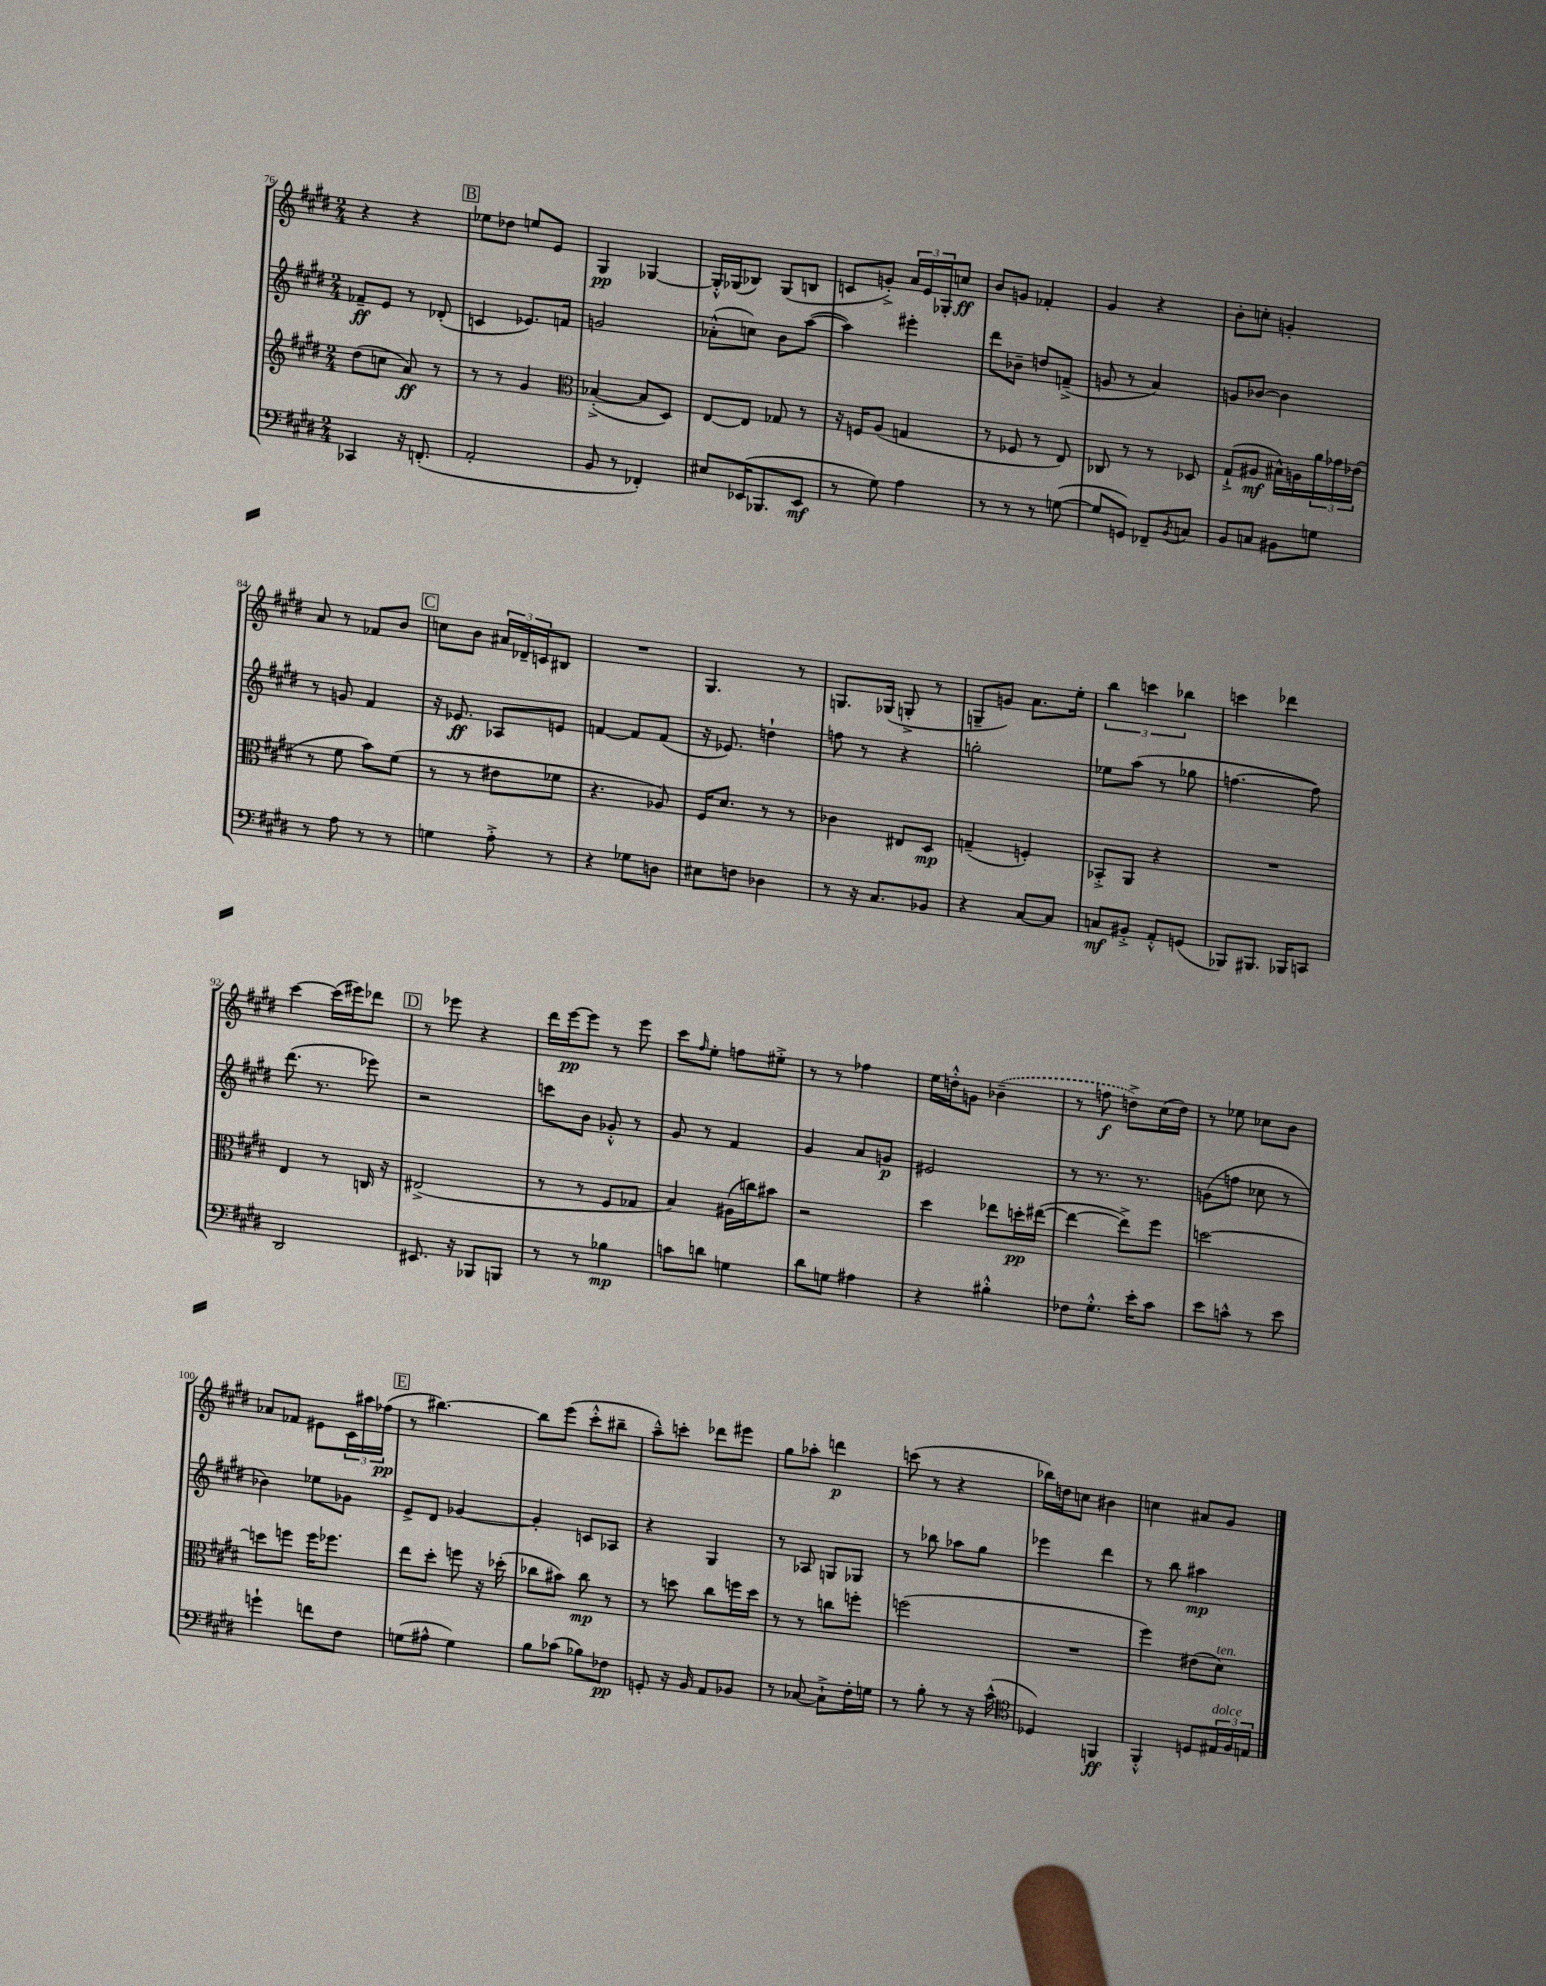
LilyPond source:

<<
\new StaffGroup <<
\new Staff = "s0" {
    \clef treble \key e \major \numericTimeSignature \time 2/4
    r4 r4 |
    \mark \markup { \box "B" } ees''8 des''8 e''8 e'8 |
    gis4\pp ges4~ |
    ges16-.-^ ges16( bes8) ges8( b8 |
    c'8 g'8-.->) \tuplet 3/2 { a'16 e'16 ges16-. } c''8\ff |
    b'8 g'8 fes'4-. |
    gis'4 r4 |
    b'8-. c''8-. g'4-. |
    a'8 r8 fes'8 b'8 |
    \mark \markup { \box "C" } c''8 b'8 \tuplet 3/2 { ais'16 des'16-- c'16 } bis8 |
    R2 |
    gis4. r8 |
    g8. ges16( g8-.-> r8 |
    g8-- g'8) a'8. e''16-. |
    \tuplet 3/2 { b''4 c'''4 bes''4 } |
    c'''4 des'''4 |
    cis'''4~ cis'''16( eis'''16) des'''8 |
    \mark \markup { \box "D" } r8 ees'''8 r4 |
    dis'''16 e'''16~\pp e'''8 r8 e'''8 |
    cis'''8 \grace { fis''16 } e''8-. f''8 eis''8-.-> |
    r8 r8 fes''4 |
    e''16 d''16-.-^ g'8 \once \slurDashed bes'4--( |
    r8 f''8\f d''8->) cis''16( d''16) |
    r8 ees''8 ces''8 b'8 |
    aes'8 fes'8 eis'8 \tuplet 3/2 { cis'16 ais''16 fes''16\pp( } |
    \mark \markup { \box "E" } r8 bis''4.~) |
    bis''8 e'''8( cis'''8-.-^ bis''8-- |
    a''8---^) c'''8-. des'''8 eis'''8 |
    gis''8 aes''8-. d'''4\p |
    c'''8( r8 r4 |
    bes''16) d''16 c''8 bis'4 |
    c''4 ais'8 gis'8 \bar "|." |
}
\new Staff = "s1" {
    \clef treble \key e \major \numericTimeSignature \time 2/4
    fes'8--\ff e'8 r8 des'8-.( |
    \mark \markup { \box "B" } c'4 ees'8.) f'16 |
    g'2 |
    aes'8-.-^( c''8) b'8 a''8~( |
    a''4) eis'''4-. |
    dis'''8 bes'8-- d''8 f'8--->( |
    g'8 r8 a'4) |
    g'8 bes'8~ bes'4 |
    r8 g'8 fis'4 |
    \mark \markup { \box "C" } r16 ees'8.\ff aes8 e'8 |
    f'4~ f'8 f'8( |
    r16 ees'8.) d''4-! |
    f''8 r8 r4 |
    g''2-. |
    ees''8 a''8( r8 ges''8 |
    f''4.~ f''8) |
    dis'''8.( r8. ees'''8) |
    \mark \markup { \box "D" } r2 |
    c'''8 b'8 ges'8-.-^ r8 |
    gis'8 r8 fis'4 |
    gis'4 a'8 g'8\p |
    eis'2 |
    r8 r8. r8. |
    g'8( f''8 ces''8 r8 |
    bes'4) ees''8 ges'8 |
    \mark \markup { \box "E" } e'8-> dis'8 ges'4~ |
    ges'4-. c'8 aes8 |
    r4 gis4 |
    r8 aes8 g8 ges8 |
    r8 bes''8 aes''8 gis''8 |
    ees'''4 dis'''4 |
    r8 b''8 ais''4\mp \bar "|." |
}
\new Staff = "s2" {
    \clef treble \key e \major \numericTimeSignature \time 2/4
    dis''8( c''8 a'8\ff) r8 |
    \mark \markup { \box "B" } r8 r8 gis'4 |
    \clef alto bes4~-.->( bes8 dis8) |
    e8~ e8 ges8 r8 |
    r16 f16 a8( g4 |
    r8 fes8 r8 e8) |
    ces8 r8 r8 des8 |
    gis8-!->( ais8\mf bis16-^) a16 \tuplet 3/2 { a'16 ges'16 ees'16( } |
    r8 fis'8 b'8) fis'8( |
    \mark \markup { \box "C" } r8 r8 eis'8 fes'8 |
    r4. aes8) |
    fis16 dis'8. r8 r8 |
    ces'4 eis8 dis8\mp |
    g4--( f4-.) |
    bes,8-.-> a,8 r4 |
    R2 |
    e4 r8 c16 r16 |
    \mark \markup { \box "D" } eis2->( |
    r8 r8 fis8 ges8 |
    b4) ais16( c''16) bis'8 |
    r2 |
    dis''4 ees''8 d''16-.\pp eis''16~( |
    eis''4~ eis''8->) fis''8 |
    d''2~ |
    d''8 f''8 f''16 fes''8. |
    \mark \markup { \box "E" } e''8 dis''8-. f''8 r16 des''16-.( |
    ces''8 bis'8) ces''8\mp r8 |
    r8 d''8 cis''8 f''16 d''16 |
    r8 r8 c''8 f''8-. |
    f''2( |
    R2 |
    fis''4) eis'8( dis'8^\markup { \italic "ten." }) \bar "|." |
}
\new Staff = "s3" {
    \clef bass \key e \major \numericTimeSignature \time 2/4
    ces,4 r16 f,8.-.( |
    \mark \markup { \box "B" } a,2-. |
    b,8 r8 fes,4-.) |
    eis8 ees,16( bes,,8. ees,8\mf |
    r8 gis8) a4 |
    r8 r8 r8 g8~( |
    g8 g,8) fes,8-- \acciaccatura { b,8 } c8 |
    b,8 c8 bis,8 g8 |
    r8 a8 r8 r8 |
    \mark \markup { \box "C" } g4 a8-.-> r8 |
    r4 ges8 d8 |
    eis8 f8 des4 |
    r8 r16 cis8. bes,8 |
    r4 cis8~ cis8 |
    c8\mf bis,8-.-> a,8-.-^ g,8( |
    bes,,8) bis,,8. bes,,16 c,8 |
    dis,2 |
    \mark \markup { \box "D" } eis,8. r16 bes,,8 b,,8 |
    r8 r8 bes4\mp |
    c'8 d'8 g4 |
    dis'8 g8 ais4 |
    r4 bis4-.-^ |
    fes8 gis8.-.-^ e'16-. cis'8 |
    e'8 c'8-^ r8 e'8 |
    g'4-! f'8 fis8 |
    \mark \markup { \box "E" } g8( ais8-^ g4) |
    b8 ces'8( bes8) fes8\pp |
    g,8-. r16 b,16 a,8 bes,8 |
    r8 ces8~ ces8-!-> fis16-. g16 |
    r8 b8-. r8 r16 cis'16-^( |
    \clef tenor des4) f,4\ff |
    fis,4-.-^ d8 \tuplet 3/2 { eis16^\markup { \italic "dolce" } fis16 e16 } \bar "|." |
}
>>
>>
\layout { \context { \Score currentBarNumber = #76 } }
